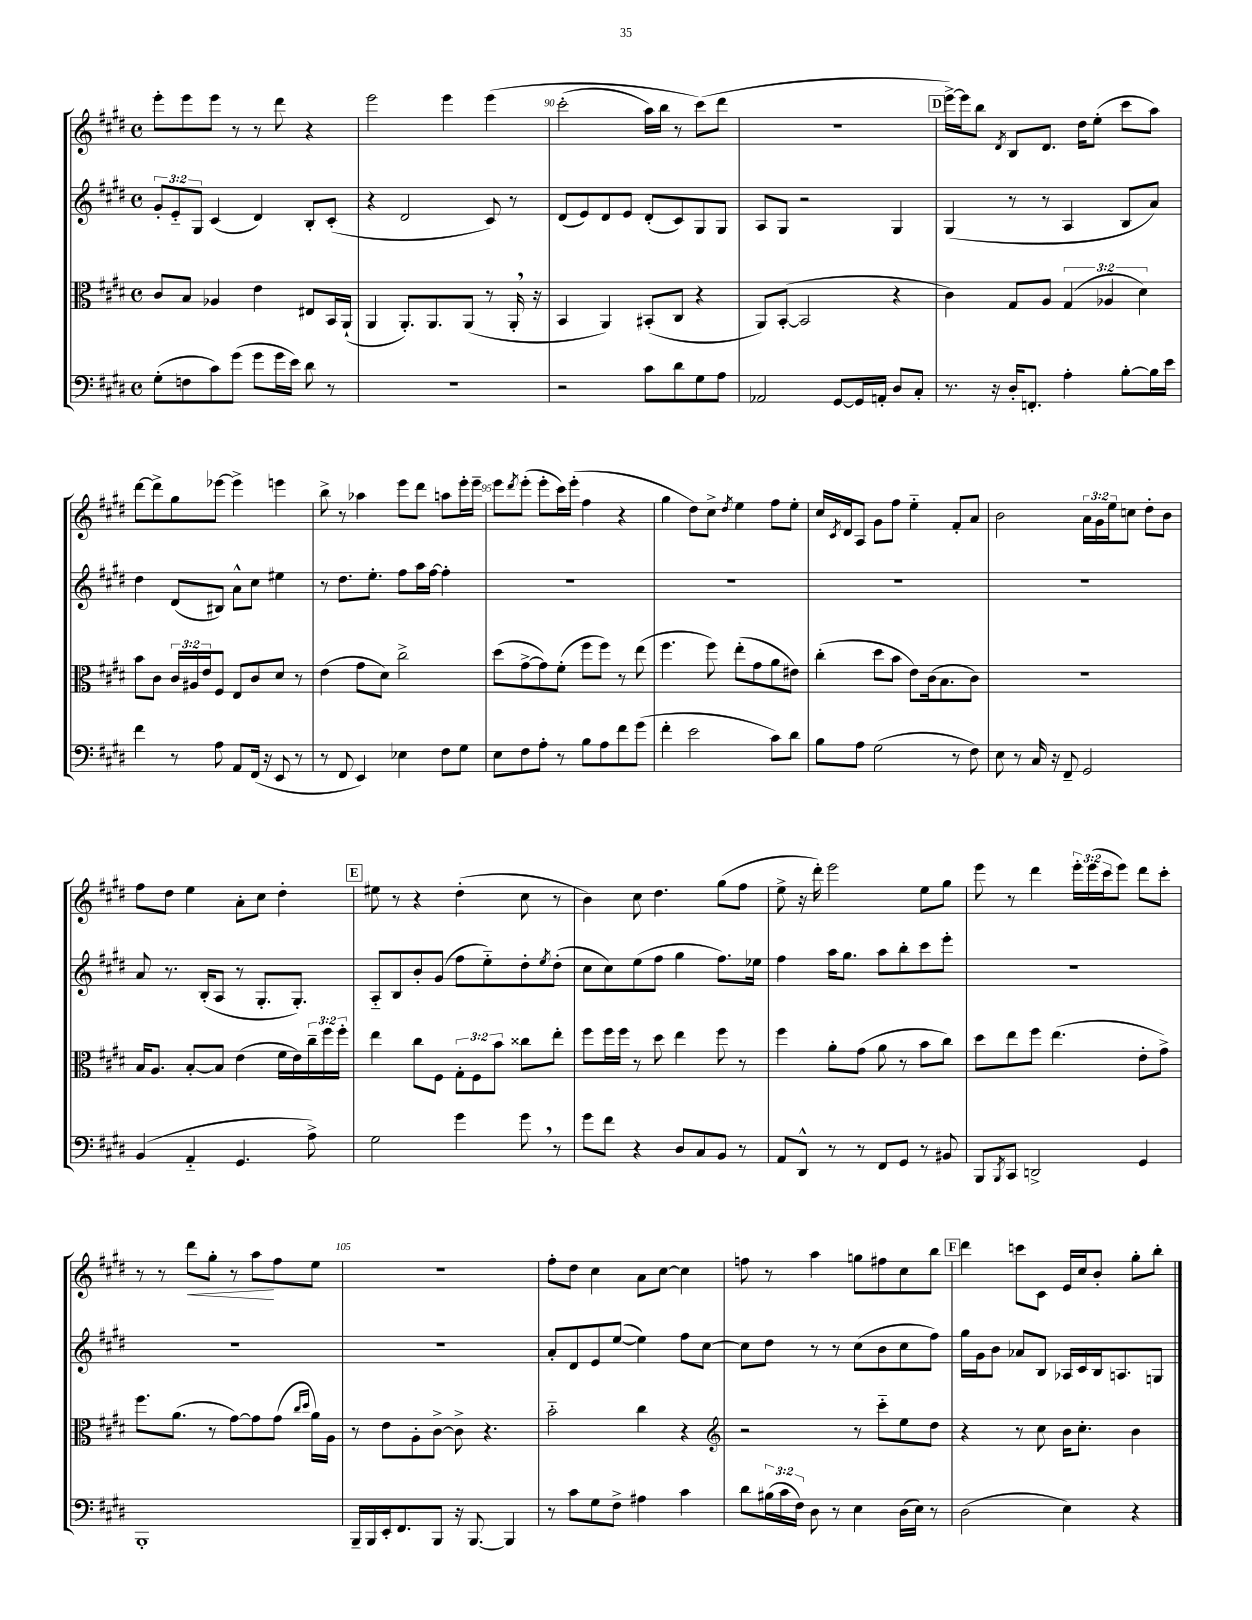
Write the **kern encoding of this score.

**kern	**kern	**kern	**kern
*staff4	*staff3	*staff2	*staff1
*clefF4	*clefC3	*clefG2	*clefG2
*k[f#c#g#d#]	*k[f#c#g#d#]	*k[f#c#g#d#]	*k[f#c#g#d#]
*M4/4	*M4/4	*M4/4	*M4/4
*met(c)	*met(c)	*met(c)	*met(c)
(8G#'	8c#	12g#'	8eee'
.	.	12e'~	.
8F	8B	.	8eee
.	.	12G#	.
8c#)	4A-	(4c#	8eee
(8g#	.	.	8r
8g#	4e	4d#)	8r
16g#	.	.	8ddd#
16e)	.	.	.
8d#	8E#	8B'	4r
8r	16BB	(8c#'	.
.	(16AA`	.	.
=	=	=	=
1r	4AA	4r	2eee
.	8.AA')	2d#	.
.	8.AA	.	.
.	.	.	4eee
.	(8AA	.	.
.	8r	8c#)	&(4eee
.	16AA'	8r	.
.	16r	.	.
=	=	=	=
2r	4BB	(8d#	(2ccc#'
.	.	8e)	.
.	4AA)	8d#	.
.	.	8e	.
8c#	(8BB#'	(8d#'	16aa)
.	.	.	16bb
8d#	8C#	8c#)	8r
8G#	4r	8G#	(8ccc#&)
8A	.	8G#	8ddd#
=	=	=	=
2AA-	8AA)	8A	1r
.	([8BB'	8G#	.
.	2BB]	2r	.
[8GG#	.	.	.
16GG#]	.	.	.
16AA'	.	.	.
8D#	4r	4G#	.
8C#'	.	.	.
=	=	=	=
8.r	4c#)	(4G#	[16eee^)
.	.	.	16eee]
.	.	.	8bb
16r	.	.	.
.	.	.	8qd#
16D#'	8G#	8r	8B
8.FF'	.	.	.
.	8A	8r	8.d#
4A'	(6G#	4A	.
.	.	.	16dd#
.	.	.	(8ee'
.	6A-	.	.
[8B'	.	8B	8ccc#
.	6d#)	.	.
16B]	.	8a)	8aa)
16e	.	.	.
=	=	=	=
4f#	8b	4dd#	[8ddd#
.	8c#	.	8ddd#^]
8r	24c#	(8d#	8gg#
.	24A#	.	.
.	24e	.	.
8A	8F#	8B#)	[8eee-
8AA	8E	8a^^	4eee-^]
(16FF#	8c#	8cc#	.
16r	.	.	.
8EE	8d#	4ee#	4eee
8r	8r	.	.
=	=	=	=
8r	(4e	8r	8bb^
8FF#	.	8.dd#	8r
4EE)	8g#	.	4aa-
.	.	8.ee'	.
.	8d#)	.	.
4E-	2cc#^	8ff#	8eee
.	.	16aa	8ddd#
.	.	[16ff#	.
8F#	.	4ff#']	8aa
8G#	.	.	16eee'
.	.	.	16eee~
=	=	=	=
8E	(8dd#	1r	8eee
.	.	.	8qddd#
8F#	[8g#^	.	(8eee'
8A'	8g#])	.	8eee'
8r	(8f#'	.	16ccc#)
.	.	.	(16eee'
8B	8ff#	.	4ff#
8A	8ff#)	.	.
8f#	8r	.	4r
(8g#	(8ee	.	.
=	=	=	=
4f#'	4.ff#	1r	4gg#
2e	.	.	8dd#)
.	8ff#)	.	8cc#^
.	.	.	8qdd#
.	(8ee'	.	4ee
.	8g#	.	.
8c#)	8a	.	8ff#
8d#	8e#)	.	8ee'
=	=	=	=
8B	(4cc#'	1r	16cc#
.	.	.	8qc#
.	.	.	16d#
8A	.	.	8A
(2G#	8dd#	.	8g#
.	8b	.	8ff#
.	8e)	.	4ee'~
.	(16c#	.	.
.	8.B	.	.
8r	.	.	8f#'
8F#)	8c#)	.	8a
=	=	=	=
8E	1r	1r	2b
8r	.	.	.
16C#	.	.	.
16r	.	.	.
8FF#~	.	.	.
2GG#	.	.	24a
.	.	.	24g#
.	.	.	24ee
.	.	.	8cc
.	.	.	8dd#'
.	.	.	8b
=	=	=	=
(4BB	16B	8a	8ff#
.	8.A	.	.
.	.	8.r	8dd#
4AA'~	[8B'	.	4ee
.	.	(16B'	.
.	8B]	8A	.
4.GG#	(4e	8r	8a'
.	.	8.G#'	8cc#
.	16f#	.	4dd#'
.	16e)	8.G#')	.
8A^)	24cc#~	.	.
.	24ff#	.	.
.	24ff#'	.	.
=	=	=	=
2G#	4ee	8A'~	8ee#
.	.	8B	8r
.	8cc#	8b'	4r
.	8F#	(8g#	.
4g#	12G#'	8ff#	(4dd#'
.	12F#	.	.
.	.	8ee'~)	.
.	12b	.	.
8g#	8cc##	8dd#'	8cc#
.	.	8qee	.
8r	8ee'	(8dd#'	8r
=	=	=	=
8g#	8ff#	8cc#	4b)
8f#	16ff#	8cc#)	.
.	16ff#	.	.
4r	8r	(8ee	8cc#
.	8dd#	8ff#	4.dd#
8D#	4ee	4gg#	.
8C#	.	.	.
8BB	8ff#	8.ff#)	(8gg#
8r	8r	.	8ff#
.	.	16ee-	.
=	=	=	=
8AA	4ff#	4ff#	8ee^
8DD#^^	.	.	16r
.	.	.	16ddd#')
8r	8a'	16aa	2eee
.	.	8.gg#	.
8r	(8g#	.	.
8FF#	8a	8aa	.
8GG#	8r	8bb'	.
8r	8b	8ccc#	8ee
8BB#	8cc#)	8eee'	8gg#
=	=	=	=
8BBB	8dd#	1r	8eee
8qBBB	.	.	.
8CC#	8ee	.	8r
2DD^	8ff#	.	4ddd#
.	(4.ee	.	.
.	.	.	24eee'
.	.	.	(24eee
.	.	.	24ccc#
.	.	.	8eee)
4GG#	8e'	.	8ddd#
.	8g#^)	.	8ccc#'
=	=	=	=
1BBB'	8.ff#	1r	8r
.	.	.	8r
.	(8.a	.	.
.	.	.	8ddd#
.	8r	.	8gg#'
.	[8g#)	.	8r
.	8g#]	.	8aa
.	(8g#	.	8ff#
.	16qqcc#	.	.
.	16qqdd#	.	.
.	16a)	.	8ee
.	16A	.	.
=	=	=	=
16BBB~	8r	1r	1r
16BBB	.	.	.
16EE'	8e	.	.
8.FF#	.	.	.
.	8A'	.	.
8BBB	[8c#^	.	.
16r	8c#^]	.	.
[8.BBB	.	.	.
.	4.r	.	.
4BBB]	.	.	.
=	=	=	=
8r	2b'~	8a'	8ff#'
8c#	.	8d#	8dd#
8G#	.	8e	4cc#
8F#^	.	([8ee	.
4A#	4cc#	4ee])	8a
.	.	.	[8cc#
4c#	4r	8ff#	4cc#]
.	.	[8cc#	.
=	=	=	=
*	*clefG2	*	*
8d#	2r	8cc#]	8ff
(24B#	.	8dd#	8r
24c#	.	.	.
24F#)	.	.	.
8D#	.	8r	4aa
8r	.	8r	.
4E	8r	(8cc#	8gg
.	8ccc#'~	8b	8ff#
(16D#	8ee	8cc#	8cc#
16E)	.	.	.
8r	8dd#	8ff#)	8bb
=	=	=	=
(2D#	4r	16gg#	4ddd#
.	.	16g#	.
.	.	8b	.
.	8r	8a-	8ccc
.	8cc#	8B	8c#
4E)	16b	16A-	16e
.	8.cc#'	16c#	16cc#
.	.	16B	8b'
.	.	8.A	.
4r	4b	.	8gg#'
.	.	8G	8bb'
==	==	==	==
*-	*-	*-	*-
